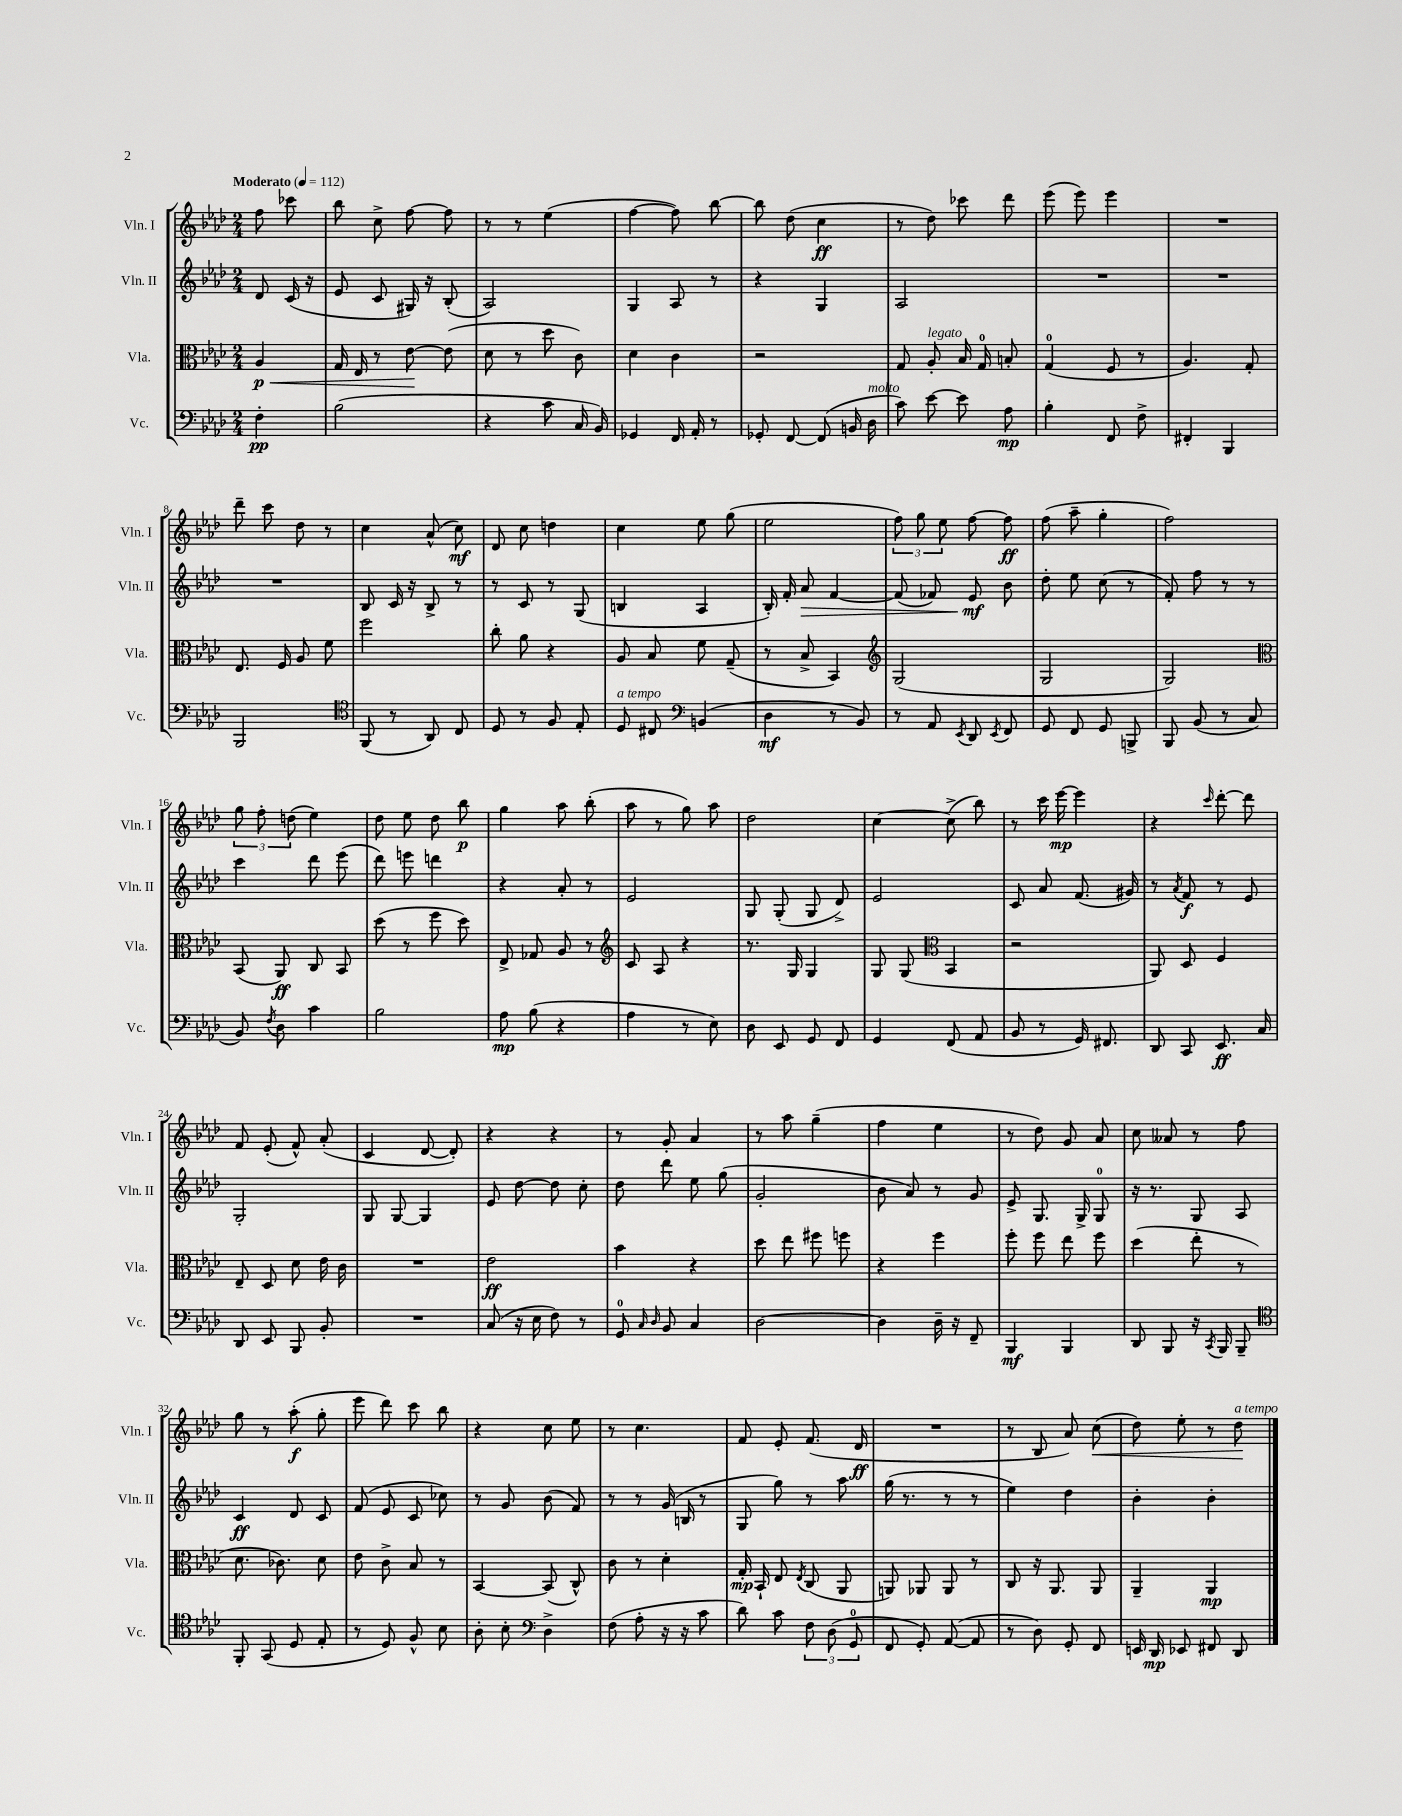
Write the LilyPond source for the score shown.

<<
\new StaffGroup <<
\new Staff = "s0" \with { instrumentName = "Vln. I" shortInstrumentName = "Vln. I" } {
    \clef treble \key aes \major \numericTimeSignature \time 2/4 \partial 4 \tempo "Moderato" 4 = 112
    \autoBeamOff f''8 ces'''8 |
    bes''8 c''8-> f''8~ f''8 |
    r8 r8 ees''4( |
    f''4~ f''8) bes''8~ |
    bes''8 des''8( c''4\ff |
    r8 des''8) ces'''8 des'''8 |
    ees'''8( ees'''8) ees'''4 |
    R2 |
    des'''8-- c'''8 des''8 r8 |
    c''4 aes'8-^( c''8\mf) |
    des'8 c''8 d''4 |
    c''4 ees''8 g''8( |
    ees''2 |
    \tuplet 3/2 { f''8) g''8 ees''8 } f''8~ f''8\ff |
    f''8( aes''8-- g''4-. |
    f''2) |
    \tuplet 3/2 { g''8 f''8-. d''8( } ees''4) |
    des''8 ees''8 des''8 bes''8\p |
    g''4 aes''8 bes''8-.( |
    aes''8 r8 g''8) aes''8 |
    des''2 |
    c''4~ c''8->( bes''8) |
    r8 c'''16 ees'''16~\mp ees'''4 |
    r4 \grace { c'''16 } des'''8~-. des'''8 |
    f'8 ees'8-.( f'8-^) aes'8-.( |
    c'4 des'8~ des'8-.) |
    r4 r4 |
    r8 g'8-. aes'4 |
    r8 aes''8 g''4--( |
    f''4 ees''4 |
    r8 des''8) g'8 aes'8 |
    c''8 aeses'8 r8 f''8 |
    g''8 r8 aes''8-.\f( g''8-. |
    ees'''8 des'''8) c'''8 bes''8 |
    r4 c''8 ees''8 |
    r8 c''4. |
    f'8 ees'8-. f'8.( des'16\ff |
    R2 |
    r8 bes8 aes'8) c''8\<( |
    des''8) ees''8-. r8 des''8\!^\markup { \italic "a tempo" } \bar "|." |
}
\new Staff = "s1" \with { instrumentName = "Vln. II" shortInstrumentName = "Vln. II" } {
    \clef treble \key aes \major \numericTimeSignature \time 2/4 \partial 4
    \autoBeamOff des'8 c'16( r16 |
    ees'8 c'8 gis16) r16 bes8-.( |
    aes2) |
    g4 aes8 r8 |
    r4 g4 |
    aes2 |
    R2 |
    R2 |
    R2 |
    bes8 c'16 r16 bes8-> r8 |
    r8 c'8 r8 g8( |
    b4 aes4 |
    bes16-.) f'16-. aes'8\> f'4~ |
    f'8( fes'8) ees'8\mf\! bes'8 |
    des''8-. ees''8 c''8( r8 |
    f'8-.) f''8 r8 r8 |
    c'''4 des'''8 ees'''8( |
    des'''8) e'''8 d'''4 |
    r4 aes'8-. r8 |
    ees'2 |
    g8 g8-.( g8 des'8->) |
    ees'2 |
    c'8 aes'8 f'8.( gis'16) |
    r8 \acciaccatura { aes'8 } f'8\f r8 ees'8 |
    g2-. |
    g8 g8~ g4 |
    ees'8 des''8~ des''8 c''8-. |
    des''8 des'''8 ees''8 g''8( |
    g'2-. |
    bes'8 aes'8) r8 g'8 |
    ees'8-> g8. g16-> g8-0 |
    r16 r8. g8 aes8 |
    c'4\ff des'8 c'8 |
    f'8( ees'8 c'8 ces''8) |
    r8 g'8 bes'8( f'8) |
    r8 r8 g'16( b16 r8 |
    g8 g''8) r8 aes''8 |
    g''16( r8. r8 r8 |
    ees''4) des''4 |
    bes'4-. bes'4-. \bar "|." |
}
\new Staff = "s2" \with { instrumentName = "Vla." shortInstrumentName = "Vla." } {
    \clef alto \key aes \major \numericTimeSignature \time 2/4 \partial 4
    \autoBeamOff aes4\p\< |
    g16 ees16 r8 ees'8~\! ees'8( |
    des'8 r8 des''8 c'8) |
    des'4 c'4 |
    r2 |
    g8 aes8-.^\markup { \italic "legato" } bes16 g16-0 b8-. |
    g4-0( f8 r8 |
    aes4.) g8-. |
    ees8. f16 aes8 f'8 |
    f''2 |
    c''8-. aes'8 r4 |
    aes8 bes8 f'8 g8--( |
    r8 bes8-> bes,4) |
    \clef treble g2( |
    g2 |
    g2) |
    \clef alto bes,8( aes,8\ff) c8 bes,8 |
    des''8( r8 f''8 des''8) |
    ees8-> ges8 aes8 r8 |
    \clef treble c'8 aes8 r4 |
    r8. g16 g4 |
    g8 g8( \clef alto bes,4 |
    r2 |
    aes,8) des8 f4 |
    ees8-- des8 des'8 ees'16 c'16 |
    R2 |
    ees'2\ff |
    bes'4 r4 |
    des''8 ees''8 fis''8 f''8 |
    r4 f''4 |
    f''8-. f''8 ees''8 f''8 |
    des''4( ees''8-. r8 |
    des'8. ces'8.) des'8 |
    ees'8 c'8-> bes8 r8 |
    bes,4~ bes,8( c8-^) |
    c'8 r8 des'4-. |
    g16-.\mp bes,16-! ees8 \acciaccatura { ees8 } c8( aes,8 |
    a,8) aes,8 aes,8 r8 |
    c8 r16 aes,8. aes,8 |
    aes,4-- aes,4\mp \bar "|." |
}
\new Staff = "s3" \with { instrumentName = "Vc." shortInstrumentName = "Vc." } {
    \clef bass \key aes \major \numericTimeSignature \time 2/4 \partial 4
    \autoBeamOff f4-.\pp |
    bes2( |
    r4 c'8 c16 bes,16) |
    ges,4 f,16 aes,16-. r8 |
    ges,8-. f,8~ f,8( b,16 des16^\markup { \italic "molto" } |
    c'8) ees'8~ ees'8 aes8\mp |
    bes4-. f,8 f8-> |
    fis,4-. bes,,4 |
    bes,,2 |
    \clef tenor f,8( r8 aes,8) c8 |
    des8 r8 f8 ees8-. |
    des8^\markup { \italic "a tempo" } cis8 \clef bass b,4( |
    des4\mf r8 bes,8) |
    r8 aes,8 \acciaccatura { ees,8 } des,8 \acciaccatura { ees,8 } f,8 |
    g,8 f,8 g,8 b,,8-> |
    bes,,8 bes,8( r8 c8 |
    bes,8) \acciaccatura { f8 } des8 c'4 |
    bes2 |
    aes8\mp bes8( r4 |
    aes4 r8 ees8) |
    des8 ees,8 g,8 f,8 |
    g,4 f,8( aes,8 |
    bes,8 r8 g,16) fis,8. |
    des,8 c,8 ees,8.\ff c16 |
    des,8 ees,8 bes,,8 bes,8-. |
    R2 |
    c8( r16 ees16 f8) r8 |
    g,8-0 \grace { c16 des16 } bes,8 c4 |
    des2~ |
    des4 des16-- r16 f,8-- |
    bes,,4\mf bes,,4 |
    des,8 bes,,8 r16 \acciaccatura { c,8 } bes,,16 bes,,8-- |
    \clef tenor f,8-. g,8( des8 ees8-. |
    r8 des8) f8-^ bes8 |
    aes8-. bes8-. \clef bass des4-> |
    f8( aes8-. r16 r16 c'8 |
    des'8) c'8 \tuplet 3/2 { f8 des8( g,8-0 } |
    f,8 g,8-.) aes,8~( aes,8 |
    r8 des8) g,8-. f,8 |
    e,16 des,16\mp ees,8 fis,8 des,8 \bar "|." |
}
>>
>>
